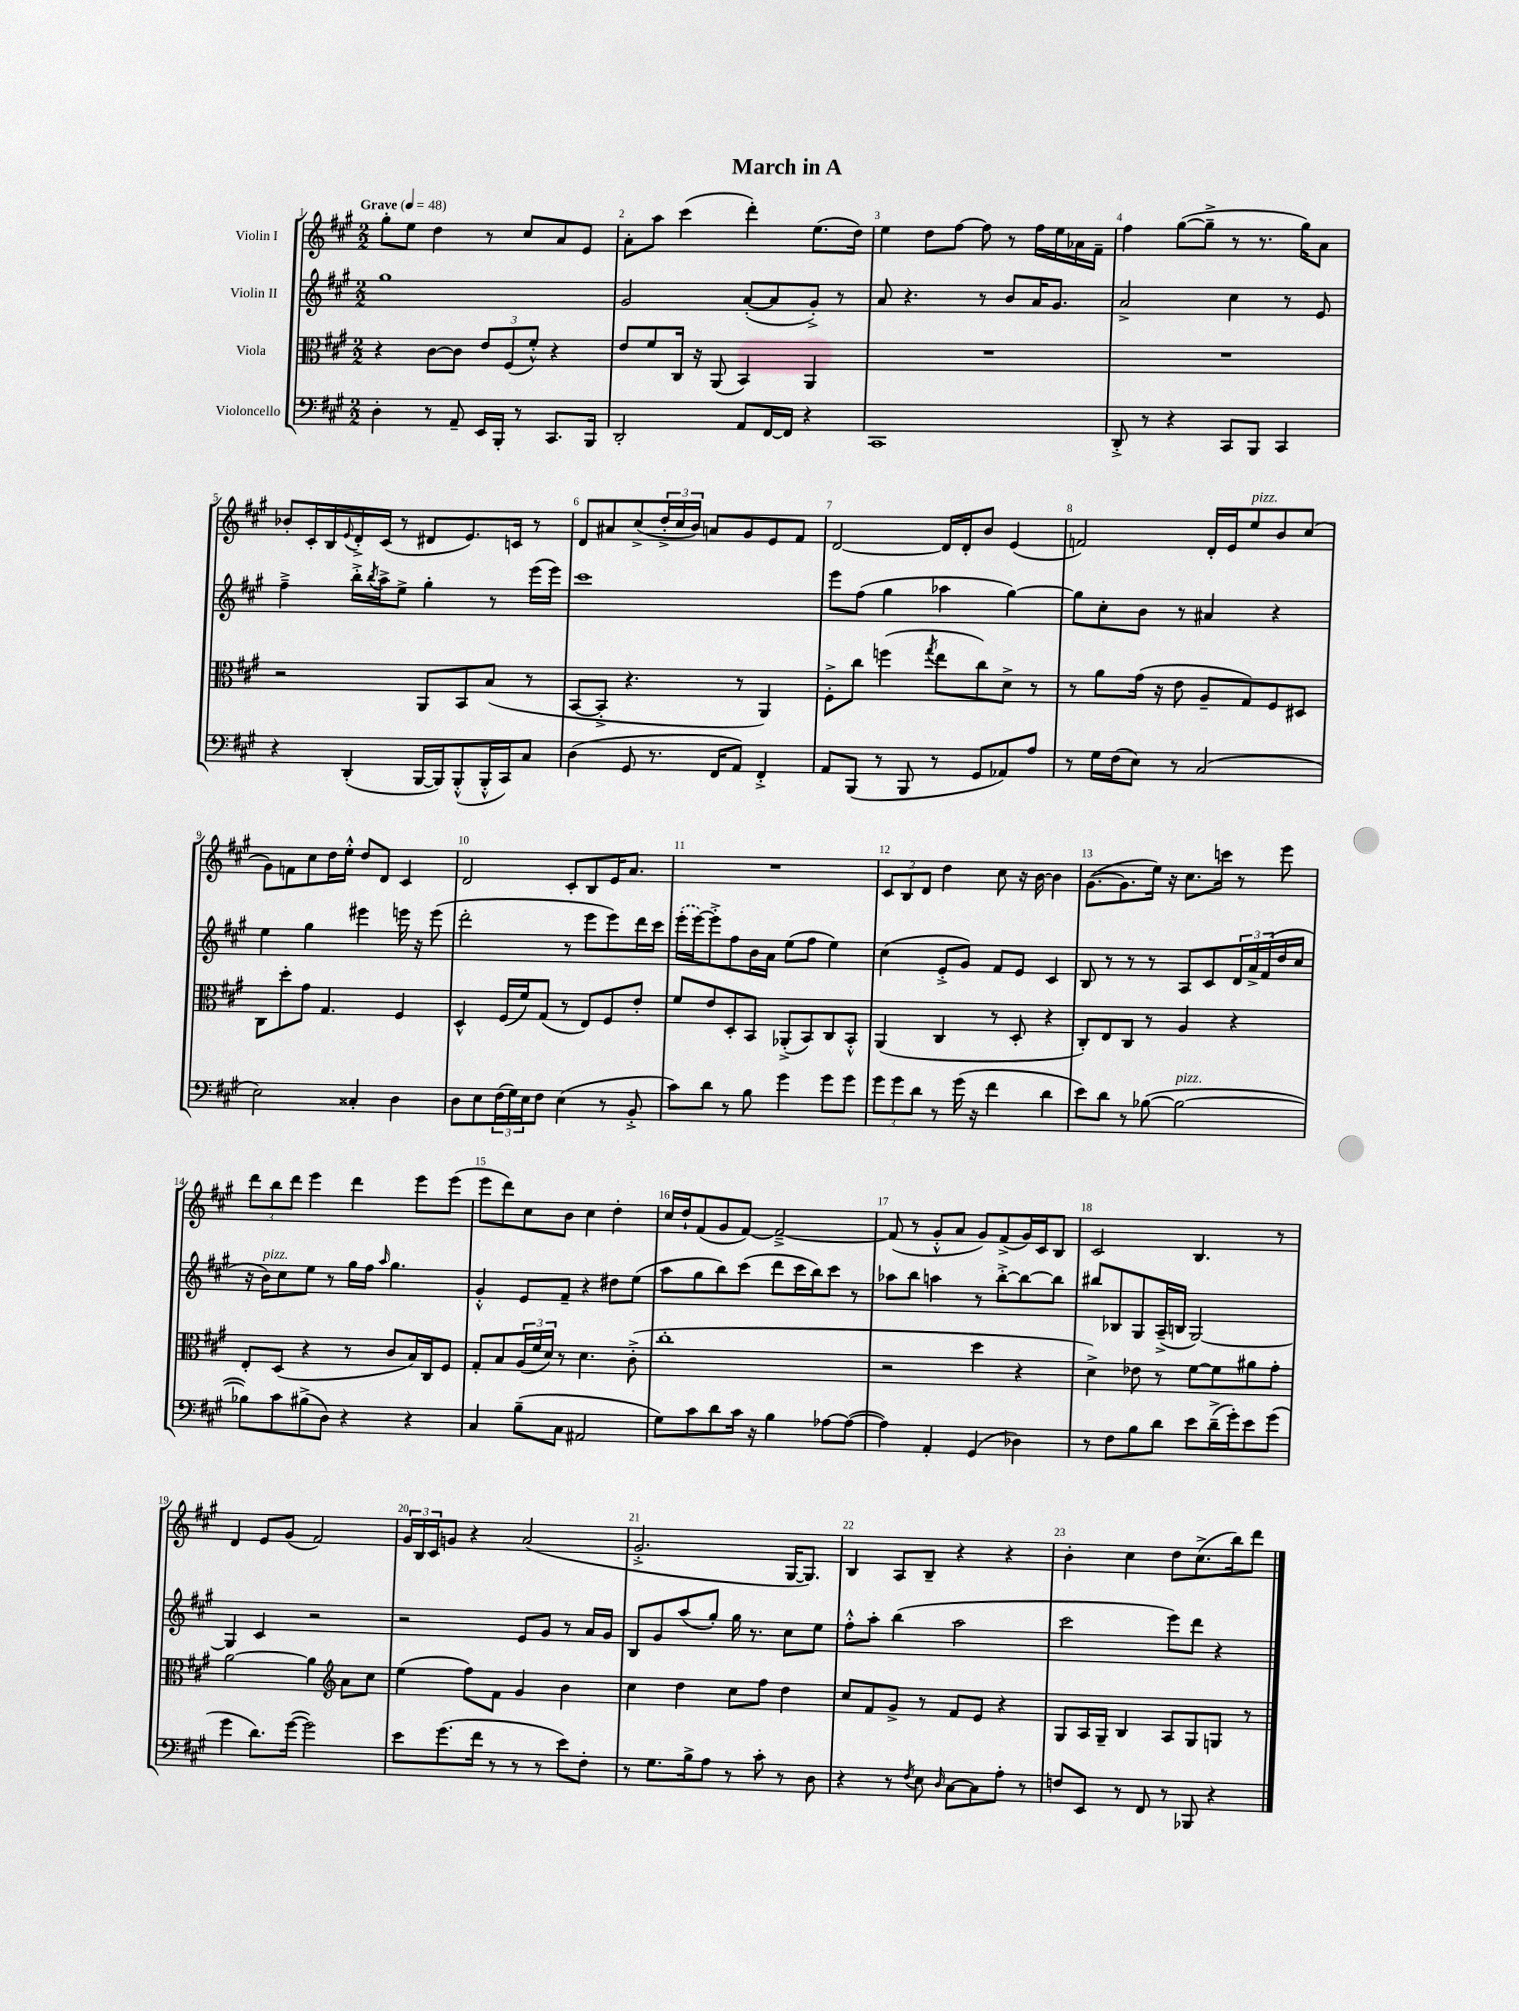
\header { title = "March in A" }
<<
\new StaffGroup <<
\new Staff = "s0" \with { instrumentName = "Violin I" } {
    \clef treble \key a \major \numericTimeSignature \time 2/2 \tempo "Grave" 4 = 48
    gis''8-. e''8 d''4 r8 cis''8 a'8 e'8 |
    a'8-. a''8 cis'''4( d'''4-.) e''8.( d''16) |
    e''4 d''8 fis''8~ fis''8 r8 fis''16 e''16 aes'16 fis'16-- |
    fis''4 gis''8~( gis''8---> r8 r8. gis''16) a'8 |
    bes'8-. cis'16-. b16 \appoggiatura { e'8 } d'16-.-> cis'16( r8 dis'8 e'8.) c'16 r8 |
    d'8 ais'8 cis''8->( \tuplet 3/2 { d''16-.-> cis''16 b'16) } a'8 gis'8 e'8 fis'8 |
    d'2~ d'16 d'16-. b'8 e'4( |
    f'2) d'16-. e'16 e''8^\markup { \italic "pizz." } b'8 cis''8( |
    gis'8) f'8 cis''8 d''16 e''16-.-^ d''8 d'8 cis'4 |
    d'2 cis'8-. b8 e'16 a'8. |
    R1 |
    \tuplet 3/2 { cis'8 b8 d'8 } d''4 cis''8 r16 b'16~ b'4 |
    gis'8.~( gis'8. e''16) r16 cis''8. c'''16 r8 e'''8 |
    \tuplet 3/2 { d'''8 b''8 d'''8 } e'''4 d'''4 e'''8 e'''8( |
    e'''8 d'''8) cis''8 b'8 cis''4 d''4-. |
    cis''16 d''16-! fis'8( gis'8 fis'8~) fis'2~---> |
    fis'8( r8 gis'8-.-^ a'8 gis'8) fis'8->( gis'16) cis'16 b8 |
    cis'2 b4. r8 |
    d'4 e'8 gis'8( fis'2) |
    \tuplet 3/2 { gis'16 b16 cis'16 } g'8 r4 a'2( |
    gis'2.-.-> gis16~ gis8.) |
    b4 a8 b8-- r4 r4 |
    b'4-. cis''4 d''8 cis''8.->( b''16) d'''8 \bar "|." |
}
\new Staff = "s1" \with { instrumentName = "Violin II" } {
    \clef treble \key a \major \numericTimeSignature \time 2/2
    gis''1 |
    gis'2 a'8~-.( a'8 gis'8-.->) r8 |
    a'8 r4. r8 b'8 a'16 gis'8. |
    a'2-> cis''4 r8 e'8 |
    fis''4---> b''16-.-> \acciaccatura { b''8 } a''16-> e''8-> gis''4-. r8 e'''16( e'''16) |
    cis'''1 |
    e'''8 fis''8( gis''4 aes''4 gis''4~) |
    gis''8 cis''8-. b'8 r8 ais'4 r4 |
    e''4 gis''4 eis'''4 e'''16 r16 e'''8( |
    d'''2-. r8 e'''8 e'''8) d'''16 cis'''16 |
    \once \slurDashed e'''16-.( e'''16~) e'''8-.-> fis''8 b'16 a'16 e''8( fis''8 e''4) |
    cis''4( e'8-.-> gis'8) fis'8 e'8 cis'4 |
    b8 r8 r8 r8 a8 cis'8 \tuplet 3/2 { d'16 a'16-> fis'16( } d''16 cis''16 |
    r16 b'16^\markup { \italic "pizz." }) cis''8 e''8 r8 gis''16 fis''16 \grace { a''16 } gis''4. |
    gis'4-.-^ e'8 fis'8-- r4 dis''8 e''8( |
    a''8 gis''8 b''8) cis'''8( d'''8 cis'''16 b''16) cis'''8 r8 |
    aes''8 b''8 a''4 r8 b''8~-.-> b''8~ b''8 |
    bis''8 bes8 gis8 a16--->( b16 gis2~) |
    gis4 cis'4 r2 |
    r2 e'8 gis'8 r8 a'16 gis'16 |
    b8 gis'8 a''8( gis''8-.) gis''16 r8. cis''8 e''8 |
    fis''8-.-^ a''8-. b''4( a''2 |
    cis'''2 e'''8) d'''8 r4 \bar "|." |
}
\new Staff = "s2" \with { instrumentName = "Viola" } {
    \clef alto \key a \major \numericTimeSignature \time 2/2
    r4 cis'8~ cis'8 \tuplet 3/2 { e'8 fis8( fis'8-.-^) } r4 |
    e'8 fis'8 cis16 r16 a,8( b,4) a,4 |
    R1 |
    R1 |
    r2 a,8 b,8 b8( r8 |
    b,8~ b,8-.-> r4. r8 a,4) |
    fis8-.-> cis''8 f''4( \acciaccatura { gis''8 } e''8 cis''8) d'8-> r8 |
    r8 a'8 gis'16( r16 e'8 a8-- gis8) fis8 dis8 |
    cis8 d''8-. gis'8 gis4. fis4 |
    d4-^ fis16( fis'16) gis8( r8 e8) fis8 e'8-. |
    fis'8 e'8 d8-. b,8 aes,8-.->( b,8) cis8 b,8-.-^ |
    a,4( cis4 r8 d8-. r4 |
    cis8-.) e8 cis8 r8 a4 r4 |
    e8-. d8( r4 r8 cis'8 b16) cis16 fis8 |
    gis8-. b8 \tuplet 3/2 { a16( fis'16 d'16) } r8 d'4. cis'8-.->( |
    cis''1-. |
    r2 d''4 r4 |
    d'4->) ees'8 r8 fis'8~ fis'8 ais'8 gis'8-. |
    a'2~ a'4 \clef treble a'8 cis''8 |
    e''4( fis''8) fis'8 gis'4 b'4 |
    cis''4 d''4 cis''8 fis''8 d''4 |
    cis''8 fis'8 gis'8-> r8 fis'8 e'8 r4 |
    gis8 a16 gis16-- b4 a8 gis8 g8 r8 \bar "|." |
}
\new Staff = "s3" \with { instrumentName = "Violoncello" } {
    \clef bass \key a \major \numericTimeSignature \time 2/2
    d4-. r8 a,8-- e,16 b,,16-. r8 cis,8. b,,16 |
    d,2-. a,8 fis,16~ fis,16 r4 |
    cis,1 |
    d,8-.-> r8 r4 cis,8 b,,8 cis,4 |
    r4 d,4-.( b,,16~ b,,16) b,,8-.-^( b,,16-.-^ cis,16) cis8 |
    d4( gis,8 r8. fis,16 a,8) fis,4-.-> |
    a,8 b,,8( r8 b,,8 r8 gis,8 aes,8) a8 |
    r8 gis16 fis16( e8) r8 cis2( |
    e2) cisis4-. d4 |
    d8 e8 \tuplet 3/2 { fis16( gis16) e16 } fis8 e4( r8 b,8-.-> |
    cis'8) d'8 r8 b8 gis'4 gis'8 gis'8 |
    \tuplet 3/2 { gis'8 gis'8 d'8 } r8 gis'16( r16 fis'4 d'4 |
    e'8) d'8 r8 bes8~( bes2~^\markup { \italic "pizz." } |
    bes8) cis'8 bis8->( d8) r4 r4 |
    cis4 b8--( cis8 ais,2 |
    gis8) cis'8 d'8 cis'16 r16 b4 aes8~ aes8~( |
    aes4) a,4-. gis,4( des4) |
    r8 fis8 b8 d'8 e'8 d'16--->( gis'16-.) e'8 gis'8( |
    gis'4 d'8.) gis'16~( gis'2) |
    e'8 gis'8.( fis'16 r8 r8 r8 e'8) fis8-. |
    r8 gis8. b16-> a8 r8 cis'8-. r8 d8 |
    r4 r8 \acciaccatura { fis8 } e8 \grace { d16 } cis8~ cis8 a8-. r8 |
    f8 e,8 r8 fis,8 r8 bes,,8 r4 \bar "|." |
}
>>
>>
\layout { \context { \Score \override BarNumber.break-visibility = ##(#f #t #t) barNumberVisibility = #all-bar-numbers-visible } }
